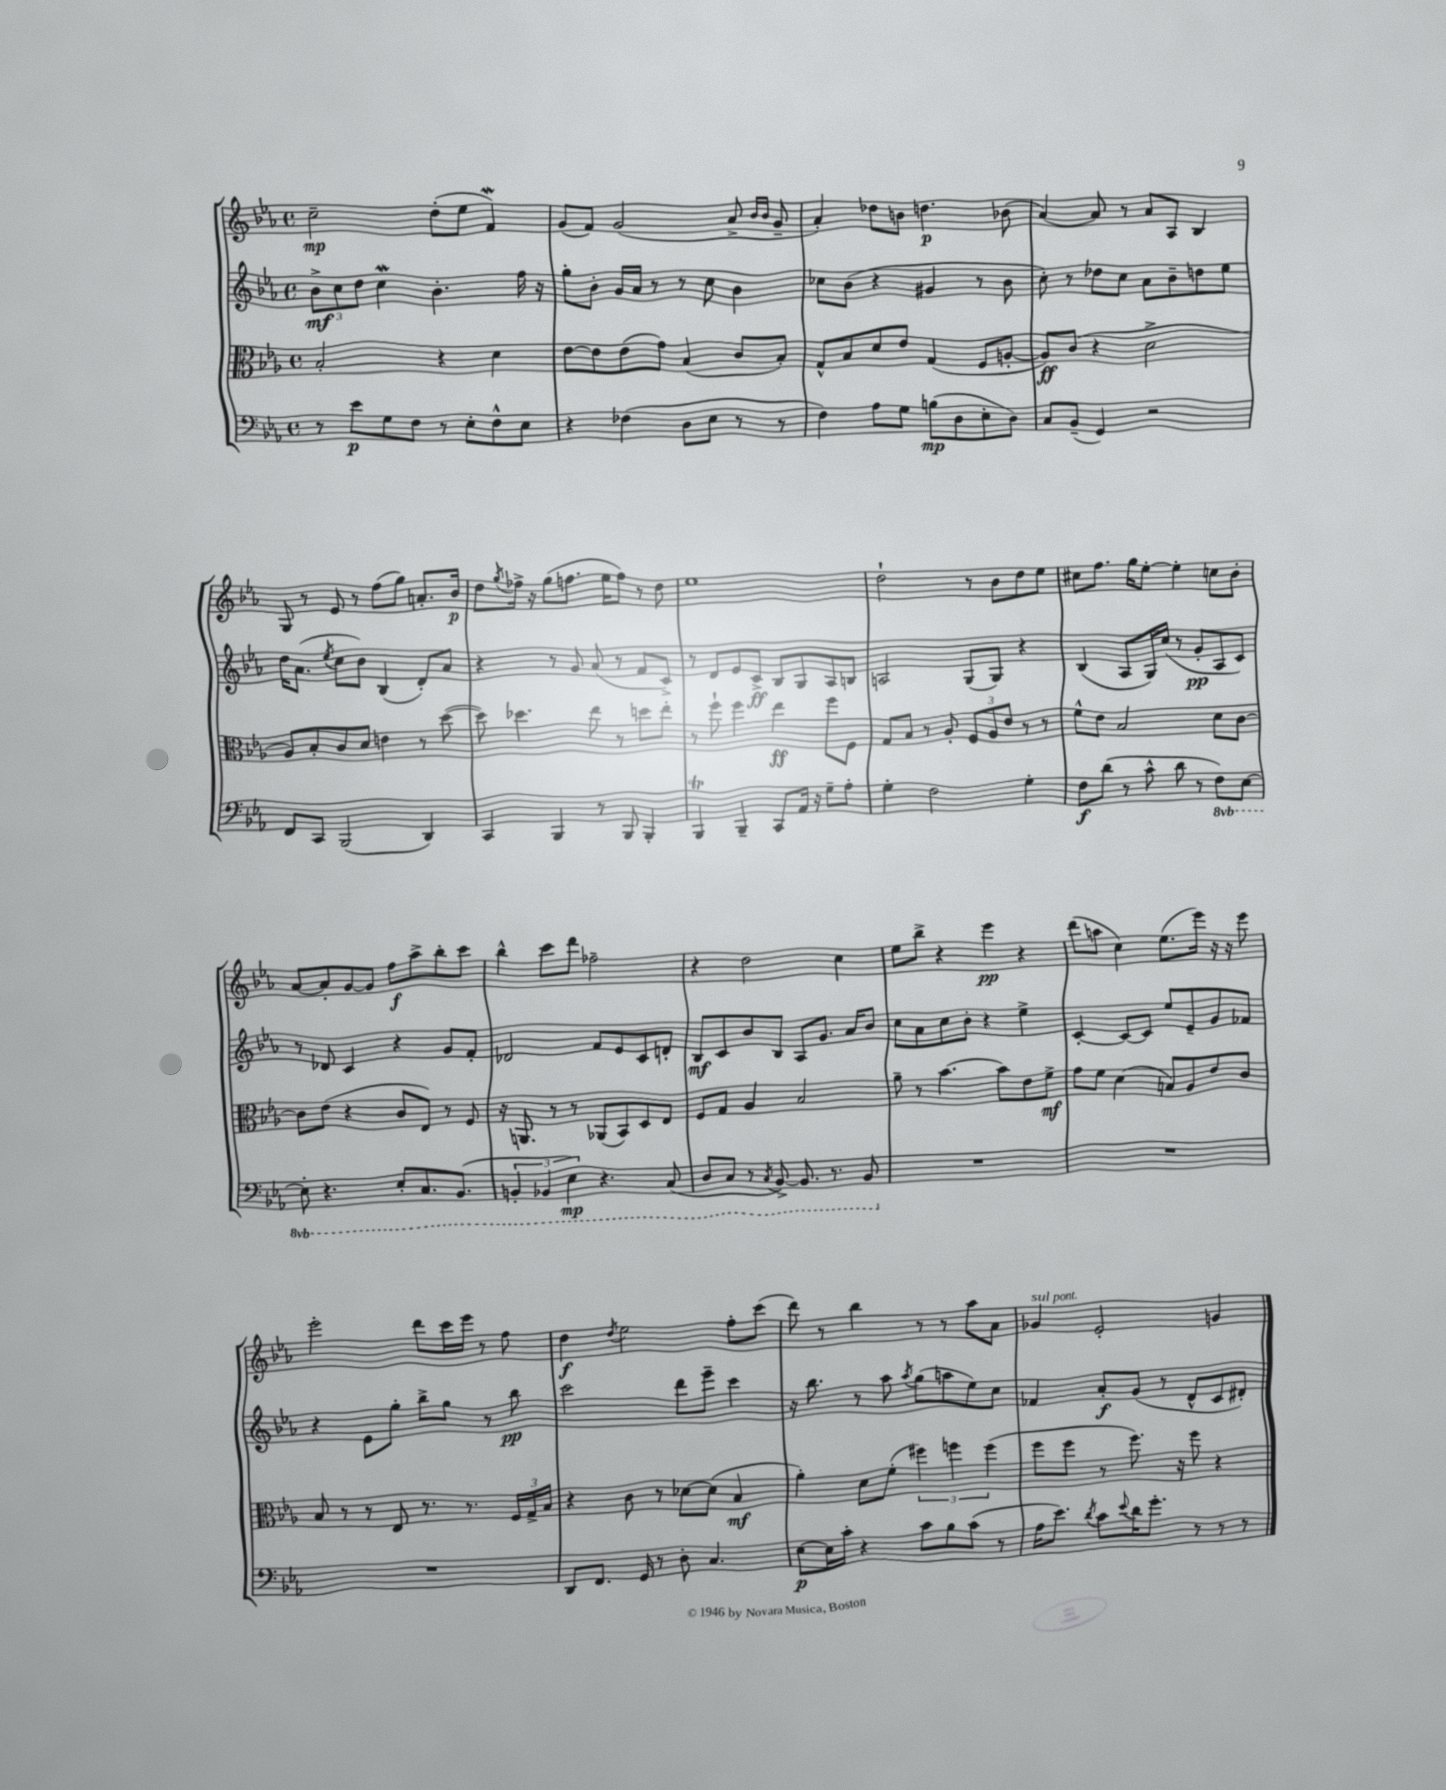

**kern	**kern	**kern	**kern
*staff4	*staff3	*staff2	*staff1
*clefF4	*clefC3	*clefG2	*clefG2
*k[b-e-a-]	*k[b-e-a-]	*k[b-e-a-]	*k[b-e-a-]
*M4/4	*M4/4	*M4/4	*M4/4
*met(c)	*met(c)	*met(c)	*met(c)
8r	2B-'	12b-^	2cc~
.	.	12cc	.
8e-	.	.	.
.	.	12dd	.
8G	.	4cc	.
8F	.	.	.
8r	4r	4.b-'	(8dd'
8E-'	.	.	8ee-
8F^^	4d	.	4f)
8E-	.	16ff	.
.	.	16r	.
=	=	=	=
4r	[8e-	8gg'	(8g
.	8e-]	8b-'	8f)
(4F-	(8e-	16g	(2g
.	.	16a-	.
.	8g)	8r	.
8D	(4B-	8r	.
8E-	.	8cc	.
8r	8c	4b-	8a-^
.	.	.	16qqb-
.	.	.	16qqb-
8r	8B-')	.	8g~
=	=	=	=
4F)	8G^^	8cc-	4a-')
.	8B-	(8b-	.
8A-	8d	4r	8dd-
8G	8e-	.	8b
(8B	(4G	4g#	4.dd
8D	.	.	.
8E-'	8F	8r	.
8D)	[8A'	8b-	(8b-
=	=	=	=
8C	8A])	8cc')	[4a-)
(8BB-~	(8c	8r	.
4GG)	4r	8dd-	8a-]
.	.	8cc	8r
2r	2d^	8a-	8a-
.	.	8b-~	8A-
.	.	8dd	4B-
.	.	8ee-	.
=	=	=	=
8FF	8A-)	16dd	8G
.	.	(8.a-	.
8CC	8B-'	.	8r
.	.	8qee-	.
(2BBB-	8c	8cc	8e-
.	8d	8b-)	8r
.	4e	(4B-	(8ff
.	.	.	8gg)
4DD)	8r	8d')	8.a'
.	([8dd	8a-	.
.	.	.	16b-
=	=	=	=
4CC	8dd])	4r	8dd
.	.	.	8qgg
.	4.dd-	.	16ff-^
.	.	.	16r
4BBB-	.	8r	(8gg
.	.	8g	8.ff
8r	8ee-	(8a-	.
.	.	.	16ee-
8BBB-	8r	8r	8ff)
4BBB-'	8dd	8f	8r
.	8ee-'	8c^)	8dd
=	=	=	=
4BBB-	8r	8r	1ee-
.	8ff`	8d	.
4BBB-~	4ff	8e-	.
.	.	8c^	.
8CC	4ee-	8B-	.
16AA-	.	8G	.
16r	.	.	.
8G~	8ff	8A-	.
8A-'	8F	8B	.
=	=	=	=
4G'	8G	2A	2dd`
.	8B-	.	.
2F	8r	.	.
.	8A-'	.	.
.	12F	(8G	8r
.	12A-	.	.
.	.	8G)	8b-
.	12e-	.	.
4G'	8r	4r	8dd
.	8r	.	8ee-
=	=	=	=
8F	8f^^	(4B-	8cc#
(8d	8e-	.	8.ff
8r	2B-	8A-	.
.	.	.	16gg
8c^^	.	16G)	[8ee-'
.	.	(16cc	.
8d	.	8r	4ee-']
8r	.	8g'	.
8FF)	8d	8A-	8cc
[8EE-	[8c	8c)	8b-'
=	=	=	=
8EE-']	8c]	8r	[8a-
4.r	(8e-	8d-	8a-']
.	4r	4c	[8g
.	.	.	8g]
8EE-'	8c	4r	8ff
8.CC	8E-)	.	8aa-^
.	8r	8g	8bb-'
(8.BBB-	.	.	.
.	8F	8f'	8ccc
=	=	=	=
6BBB'	16r	2d-	4bb-^^
.	8.AA	.	.
6BBB-	.	.	.
.	8r	.	8ccc
6EE-)	.	.	.
.	8r	.	8ddd
4.r	(8AA-	8f	2ff-~
.	8BB-)	8e-	.
.	8D	8c	.
(8CC	8E-	8d'	.
=	=	=	=
8DD	8F	8B-	4r
8CC	8G	8c	.
8r	4A-	8b-	2dd
8qCC	.	.	.
[8BBB-^)	.	8B-	.
8.BBB-]	2B-	8A-	.
.	.	8.g	.
8.r	.	.	.
.	.	.	4cc
.	.	16a-	.
8BBB-	.	8b-	.
=	=	=	=
1r	8a-~	8cc	8ee-
.	8r	8a-	8bb-^
.	[4.b-	8cc	4r
.	.	8b-'	.
.	.	4r	4eee-
.	8b-]	.	.
.	8e-	4ee-^	4r
.	8f^	.	.
=	=	=	=
1r	8g	[4c'	(8ddd
.	8f	.	8aa
.	(4d	8c_	4cc)
.	.	8c]	.
.	8B)	8ee-	(8.ee-
.	8A-	8e-~	.
.	.	.	16eee-)
.	8e-	8g	16r
.	.	.	16r
.	8c	8f-	8eee-
=	=	=	=
1r	8B-	4r	2eee-'
.	8r	.	.
.	8r	8e-	.
.	8E-	8gg'	.
.	8.r	8bb-^	8ddd
.	.	8gg	16ccc
.	8.r	.	16eee-
.	.	8r	8r
.	24F	8bb-	8ff
.	24G^	.	.
.	24B-	.	.
=	=	=	=
8DD	4r	2ccc	4dd
8.FF	.	.	.
.	.	.	8qdd
.	8c	.	2ee-
16GG	.	.	.
8r	8r	.	.
8D'	[8d-	8ddd	.
4.C	(8d-]	8eee-~	.
.	4B-	4ccc	8ff'
.	.	.	(8ccc
=	=	=	=
[8E-	4a-')	16r	8ddd)
.	.	8.bb-	.
16E-]	.	.	8r
16c'	.	.	.
4r	8d	8r	4bb-
.	(8f'	8aa-	.
.	.	8qaa-	.
8c	6ff#)	(8gg	8r
8B-	.	8aa	8r
.	6ff	.	.
(8c	.	8ee-)	8aa-
.	(6ff	.	.
8r	.	8cc	8a-
=	=	=	=
16A-	8ff	4f-	4g-
8.e-)	.	.	.
.	8ff	.	.
8qd	.	.	.
8c	8r	8a-'	2e-'
8qqe-	.	.	.
16d	8.ff)	(8g	.
8.g'	.	.	.
.	.	8r	.
.	16r	.	.
8r	8ff	8d^^	.
8r	4r	8c	4g
8r	.	8d#')	.
==	==	==	==
*-	*-	*-	*-
